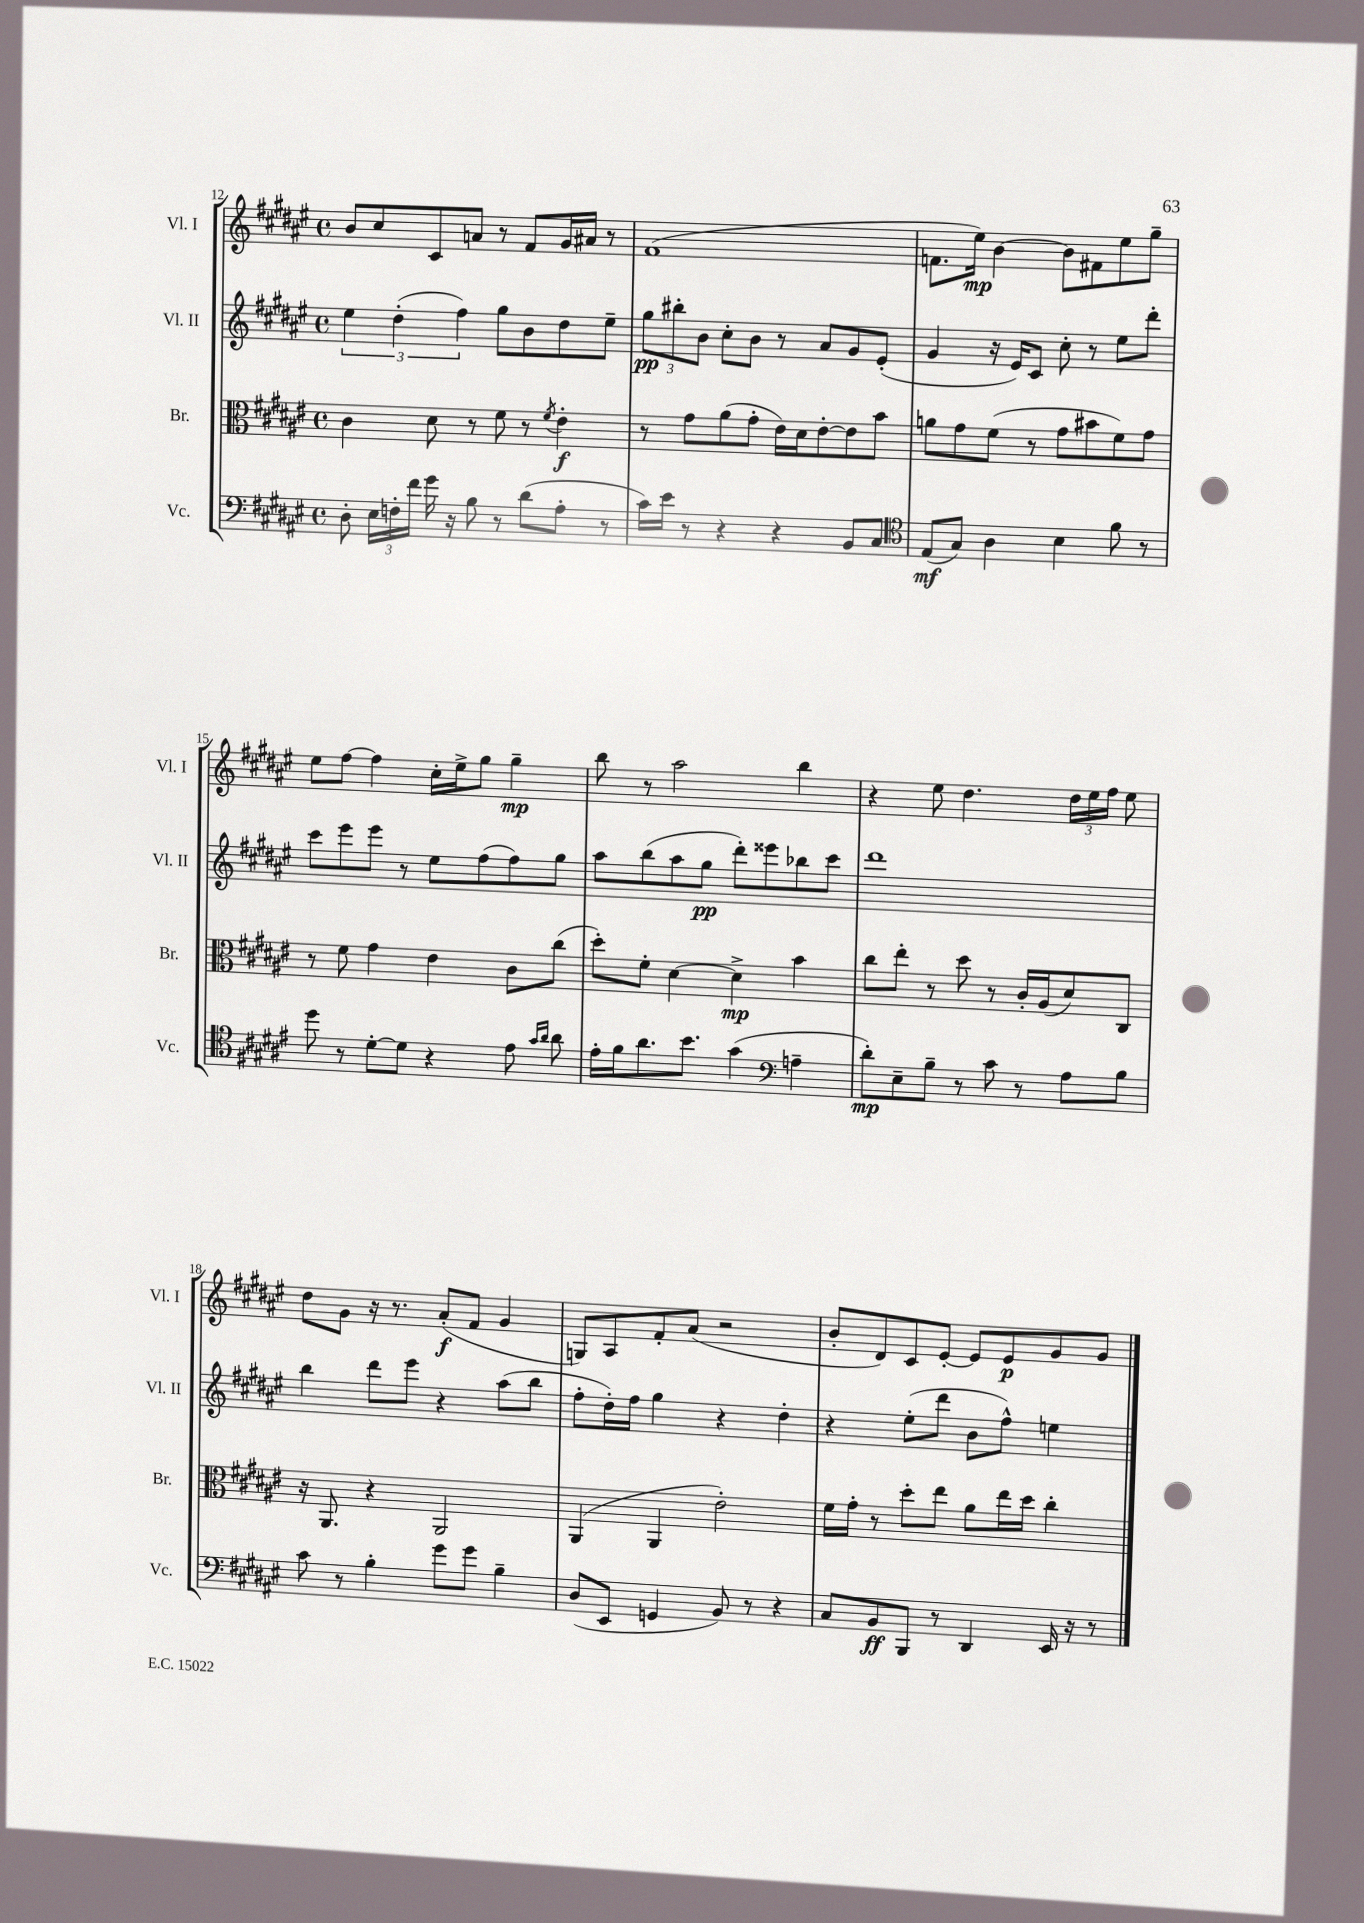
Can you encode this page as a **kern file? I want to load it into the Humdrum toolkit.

**kern	**kern	**kern	**kern
*staff4	*staff3	*staff2	*staff1
*clefF4	*clefC3	*clefG2	*clefG2
*k[f#c#g#d#a#e#]	*k[f#c#g#d#a#e#]	*k[f#c#g#d#a#e#]	*k[f#c#g#d#a#e#]
*M4/4	*M4/4	*M4/4	*M4/4
*met(c)	*met(c)	*met(c)	*met(c)
8D#'	4c#	6ee#	8b
24E#	.	.	8cc#
24F'	.	(6dd#'	.
24f#	.	.	.
16g#	8d#	.	8c#
16r	.	.	.
.	.	6ff#)	.
8B	8r	.	8a
8r	8f#	8gg#	8r
(8d#	8r	8b	8f#
.	8qf#	.	.
8A#'	4e#'	8dd#	16g#
.	.	.	16a#
8r	.	8ee#~	8r
=	=	=	=
16c#)	8r	12gg#	(1f#
16e#	.	.	.
.	.	12bb#'	.
8r	8g#	.	.
.	.	12b	.
4r	(8a#	8cc#'	.
.	8g#'	8b	.
4r	16e#)	8r	.
.	16d#	.	.
.	[8e#'	8a#	.
8BB	8e#]	8g#	.
8C#	8b	(8e#'	.
=	=	=	=
*clefC4	*	*	*
(8E#	8a	4g#	8.f
8G#)	8g#	.	.
.	.	.	16ee#)
4A#	(8f#	16r	[4b
.	.	16e#)	.
.	8r	8c#	.
4B	8g#	8cc#'	8b]
.	8b#	8r	8f#
8f#	8f#)	8ee#	8ee#
8r	8g#	8ddd#'	8gg#~
=	=	=	=
8dd#	8r	8ccc#	8ee#
8r	8f#	8eee#	[8ff#
[8d#'	4g#	8eee#	4ff#]
8d#]	.	8r	.
4r	4e#	8ee#	16cc#'
.	.	.	16ee#^
.	.	(8ff#	8gg#
8e#	8c#	8ff#)	4gg#~
16qqg#	.	.	.
16qqa#	.	.	.
8a#	(8cc#	8gg#	.
=	=	=	=
16e#'	8dd#')	8aa#	8bb
16f#	.	.	.
8.a#	8f#'	(8bb	8r
.	[4d#	8aa#	2aa#
8.b	.	.	.
.	.	8gg#	.
(4g#	4d#^]	8ddd#')	.
.	.	8eee##	.
*clefF4	*	*	*
4A~	4b	8bb-	4bb
.	.	8ccc#	.
=	=	=	=
8d#')	8cc#	1ddd#	4r
8E#~	8ee#'	.	.
8B~	8r	.	8ee#
8r	8dd#	.	4.dd#
8c#	8r	.	.
8r	16c#'	.	.
.	(16A#	.	.
8A#	8d#)	.	24dd#
.	.	.	24ee#
.	.	.	24ff#
8B	8C#	.	8ee#
=	=	=	=
8c#	16r	4bb	8dd#
.	8.AA#	.	.
8r	.	.	8g#
4B'	4r	8ddd#	16r
.	.	.	8.r
.	.	8eee#	.
8g#	2AA#	4r	(8a#'
8g#	.	.	8f#
4B~	.	(8aa#	4g#
.	.	8bb	.
=	=	=	=
(8D#	(4AA#	8ff#'	8G)
8EE#	.	16dd#')	8A#
.	.	16ff#	.
4GG	4AA#	4gg#	8f#'
.	.	.	(8a#
8BB)	2e#')	4r	2r
8r	.	.	.
4r	.	4dd#'	.
=	=	=	=
8C#	16f#	4r	8b'
.	16g#'	.	.
8BB	8r	.	8d#)
8BBB	8dd#'	(8ee#'	8c#
8r	8ee#	8ddd#	[8e#'
4DD#	8a#	8b	8e#]
.	16ee#	8ff#^^)	8e#
.	16dd#	.	.
16EE#	4cc#'	4ee	8g#
16r	.	.	.
8r	.	.	8g#
==	==	==	==
*-	*-	*-	*-
